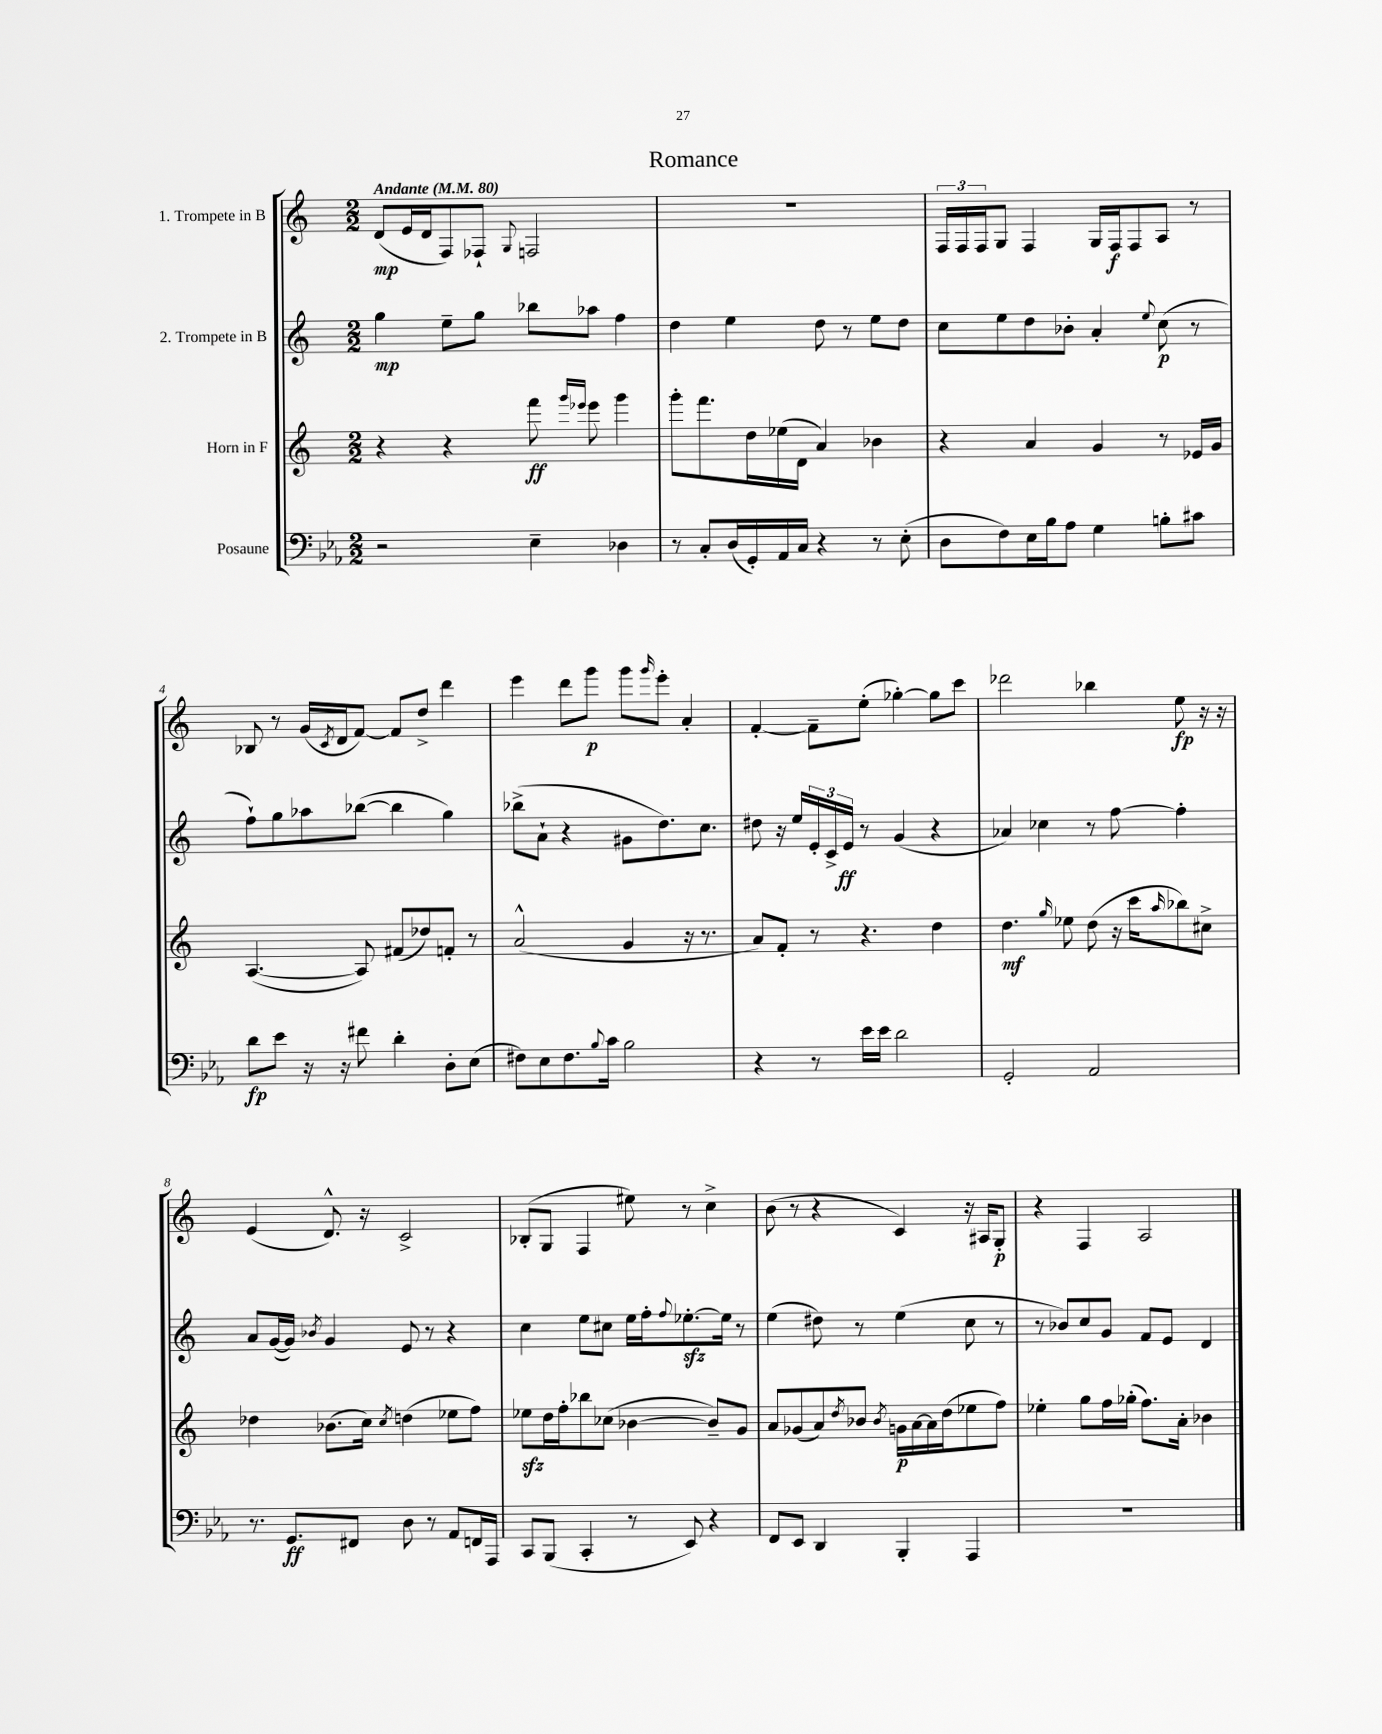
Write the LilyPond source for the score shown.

\header { title = "Romance" }
<<
\new StaffGroup <<
\new Staff = "s0" \with { instrumentName = "1. Trompete in B" } {
    \clef treble \key c \major \numericTimeSignature \time 2/2 \tempo "Andante" 4 = 80
    d'8\mp( e'16 d'16 f8) fes8-! \appoggiatura { g8 } f2 |
    R1 |
    \tuplet 3/2 { f16 f16 f16 } g8 f4 g16 f16\f f8 a8 r8 |
    bes8 r8 g'16( \acciaccatura { c'8 } d'16 f'8~) f'8 d''8-> d'''4 |
    e'''4 d'''8 g'''8\p g'''8 \grace { g'''16 } e'''8-. a'4-. |
    f'4~-. f'8-- e''8-.( ges''4~-.) ges''8 c'''8 |
    des'''2 bes''4 e''8\fp r16 r16 |
    e'4( d'8.-^) r16 c'2-> |
    bes8-.( g8 f4 eis''8) r8 c''4-> |
    b'8( r8 r4 c'4) r16 ais16 g8-.\p |
    r4 f4 a2 \bar "|." |
}
\new Staff = "s1" \with { instrumentName = "2. Trompete in B" } {
    \clef treble \key c \major \numericTimeSignature \time 2/2
    g''4\mp e''8-- g''8 bes''8 aes''8 f''4 |
    d''4 e''4 d''8 r8 e''8 d''8 |
    c''8 e''8 d''8 bes'8-. a'4-. \appoggiatura { e''8 } c''8\p( r8 |
    f''8-!) g''8 aes''8 bes''8~( bes''4 g''4) |
    bes''8->( a'8-! r4 gis'8 d''8.) c''8. |
    dis''8 r16 e''16 \tuplet 3/2 { e'16-. c'16-> e'16\ff } r8 g'4( r4 |
    aes'4) ces''4 r8 f''8~ f''4-. |
    a'8 g'16~( g'16) \acciaccatura { bes'8 } g'4 e'8 r8 r4 |
    c''4 e''8 cis''8 e''16 f''16-. \appoggiatura { f''8 } ees''8.~-.\sfz ees''16 r8 |
    e''4( dis''8) r8 e''4( c''8 r8 |
    r8 bes'8) c''8 g'8 f'8 e'8 d'4 \bar "|." |
}
\new Staff = "s2" \with { instrumentName = "Horn in F" } {
    \clef treble \key c \major \numericTimeSignature \time 2/2
    r4 r4 f'''8\ff \grace { g'''16 ees'''16 } ees'''8 g'''4 |
    g'''8-. f'''8. d''16 ees''16( d'16 a'4) bes'4 |
    r4 a'4 g'4 r8 ees'16 g'16 |
    a4.~( a8) fis'8( des''8) f'8-. r8 |
    a'2-^( g'4 r16 r8. |
    a'8) f'8-. r8 r4. d''4 |
    d''4.\mf \grace { g''16 } ees''8 d''8( r16 c'''16 \grace { a''16 } bes''8) cis''8-> |
    des''4 bes'8.( c''16) \acciaccatura { c''8 } d''4( ees''8 f''8) |
    ees''8\sfz d''16 f''16-. bes''8 ces''8( bes'4~ bes'8--) g'8 |
    a'8 ges'8( a'8) \acciaccatura { d''8 } bes'8 \acciaccatura { bes'8 } g'16\p a'16~ a'16 d''16( ees''8 f''8) |
    ees''4-. g''8 f''16 ges''16-.( f''8.) a'16-. bes'4 \bar "|." |
}
\new Staff = "s3" \with { instrumentName = "Posaune" } {
    \clef bass \key ees \major \numericTimeSignature \time 2/2
    r2 ees4-- des4 |
    r8 c8-. d16( g,16-.) aes,16 c16 r4 r8 ees8-.( |
    d8 f8) ees16 bes16 aes8 g4 b8-. cis'8 |
    d'8\fp ees'8 r16 r16 fis'8 d'4-. d8-. ees8( |
    fis8) ees8 fis8. \appoggiatura { bes8 } c'16 bes2 |
    r4 r8 ees'16 ees'16 d'2 |
    g,2-. aes,2 |
    r8. g,8.\ff fis,8 d8 r8 aes,8 f,16 aes,,16 |
    c,8 bes,,8( c,4-. r8 ees,8) r4 |
    f,8 ees,8 d,4 bes,,4-. aes,,4 |
    R1 \bar "|." |
}
>>
>>
